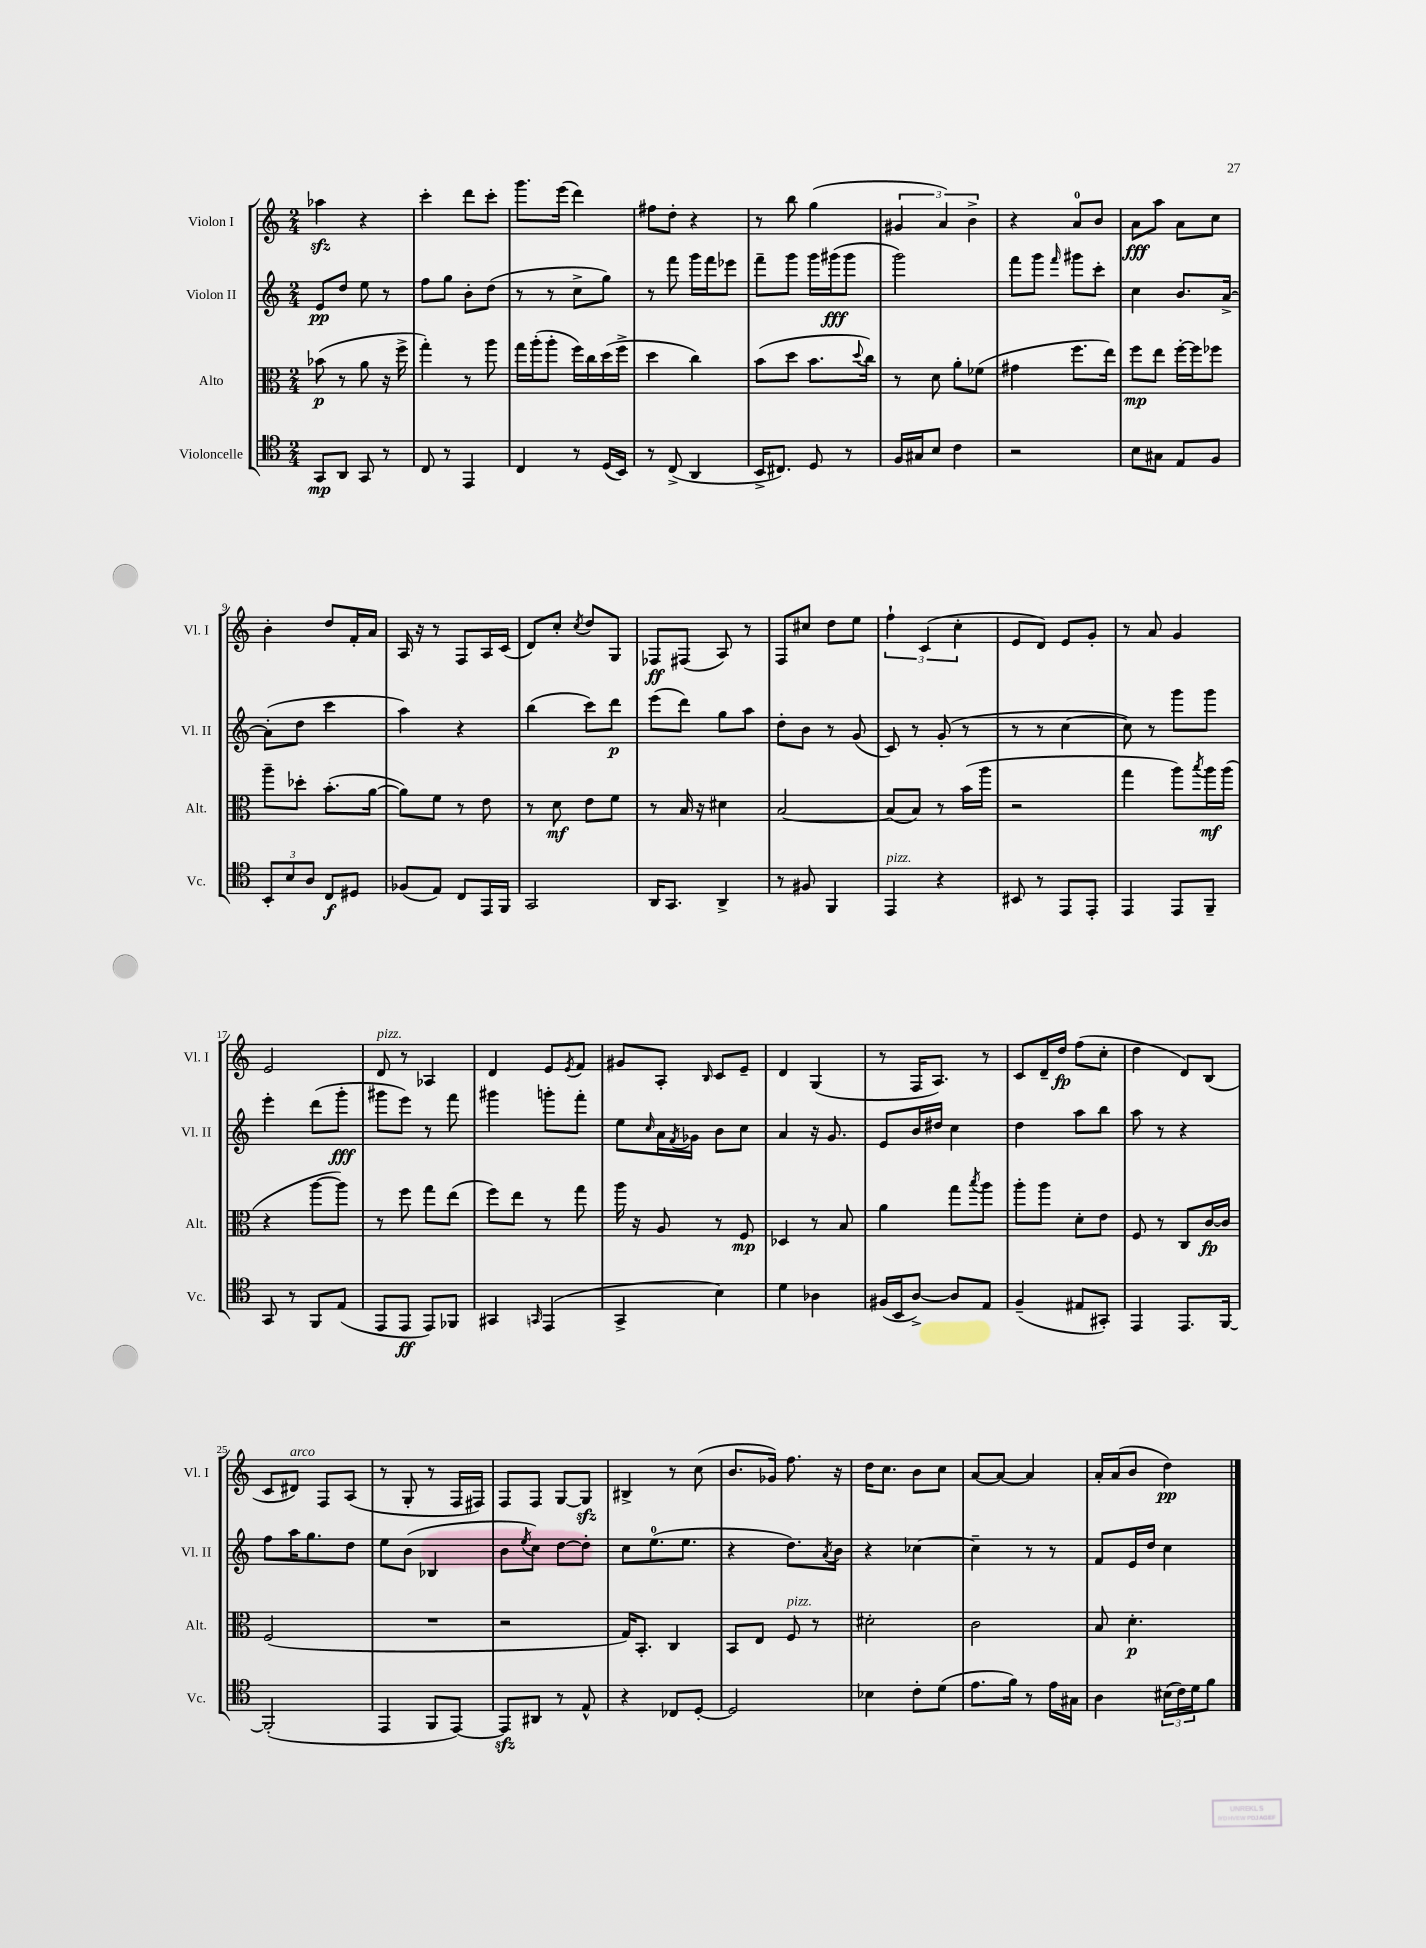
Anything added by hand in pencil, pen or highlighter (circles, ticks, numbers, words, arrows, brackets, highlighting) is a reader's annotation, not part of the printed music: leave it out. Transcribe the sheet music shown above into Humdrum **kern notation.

**kern	**kern	**kern	**kern
*staff4	*staff3	*staff2	*staff1
*clefC4	*clefC3	*clefG2	*clefG2
*k[]	*k[]	*k[]	*k[]
*M2/4	*M2/4	*M2/4	*M2/4
8GG/L	(8b-\	8e/L	4aa-\
8AA/J	8r	8dd/J	.
8GG/	8a\	8ee\	4r
8r	16r	8r	.
.	16ff^\	.	.
=	=	=	=
8C/	4gg'\)	8ff\L	4ccc'\
8r	.	8gg\J	.
4EE/	8r	8b'\L	8ddd\L
.	8aa\	(8dd\J	8ccc'\J
=	=	=	=
4C/	16gg\LL	8r	8.ggg\L
.	(16aa'\J	.	.
.	8aa'\J	8r	.
.	.	.	(16eee\Jk
8r	16ff\LL)	8cc^\L	4ddd\)
.	16cc\	.	.
(16D/LL	(16dd\	8gg\J)	.
16BB/JJ)	16ff^\JJ	.	.
=	=	=	=
8r	4dd\	8r	8ff#\L
(8C^/	.	8fff\	8dd'\J
4AA/	4cc\)	16ggg\LL	4r
.	.	16fff\J	.
.	.	8eee-\J	.
=	=	=	=
16BB^/LK	(8b\L	8fff~\L	8r
8.C#/J)	.	.	.
.	8dd\J	8ggg\J	8bb\
8D/	8.b\L	16ggg\LL	(4gg\
.	.	(16ggg#\J	.
8r	.	8ggg#\J	.
.	8qqdd/	.	.
.	16cc\Jk)	.	.
=	=	=	=
16F/LL	8r	2ggg\)	6g#/
16G#/J	.	.	.
8B/J	8d\	.	.
.	.	.	6a/)
4c\	8a'\L	.	.
.	.	.	6b^\
.	(8f-\J	.	.
=	=	=	=
2r	4g#\	8fff\L	4r
.	.	8ggg\J	.
.	.	16qqfff/	.
.	8.ff\L	8ggg#\L	8a/L
.	.	8ccc'\J	8b/J
.	16ee\Jk)	.	.
=	=	=	=
8B\L	8ff\L	4cc\	8a\L
8G#\J	8ee\J	.	8aa\J
8E/L	[16ff'\LL	8.b/L	8a\L
.	16ff\]J	.	.
8F/J	8ff-\J	.	8cc\J
.	.	[16a^/Jk	.
=	=	=	=
12BB'/L	8aa~\L	(8a'\]L	4b'\
12B/	.	.	.
.	8dd-'\J	8dd\J	.
12A/J	.	.	.
8C/L	(8.b'\L	4ccc\	8dd/L
8D#/J	.	.	16f'/L
.	[16a\Jk	.	16a/JJ
=	=	=	=
(8F-/L	8a\]L)	4aa\)	16A/
.	.	.	16r
8E/J)	8f\J	.	8r
8C/L	8r	4r	8F/L
16EE/L	8e\	.	16A/L
16FF/JJ	.	.	(16c/JJ
=	=	=	=
2GG/	8r	(4bb\	8d/L)
.	8d\	.	8cc'/J
.	.	.	8qcc/
.	8e\L	8ccc\L)	8dd/L
.	8f\J	8ddd\J	8G/J
=	=	=	=
16AA/LK	8r	(8eee\L	8F-/L
8.GG/J	.	.	.
.	16B/	8ddd\J)	(8F#/J
.	16r	.	.
4AA^/	4d#\	8gg\L	8A/)
.	.	8aa\J	8r
=	=	=	=
8r	[2B/	8dd'\L	8F/L
8F#/	.	8b\J	8cc#/J
4FF/	.	8r	8dd\L
.	.	(8g/	8ee\J
=	=	=	=
4EE/	(8B/]L	8c/)	6ff`\
.	8B/J)	8r	.
.	.	.	(6c/
4r	8r	(8g'/	.
.	.	.	6cc'\
.	(16b\LL	8r	.
.	16aa\JJ	.	.
=	=	=	=
8BB#/	2r	8r	8e/L
8r	.	8r	8d/J)
8EE/L	.	[4cc\	8e/L
8EE'/J	.	.	8g'/J
=	=	=	=
4EE/	4gg\	8cc\])	8r
.	.	8r	8a/
8EE/L	8aa\L)	8ggg\L	4g/
.	8qbb/	.	.
8FF~/J	16aa\L	8ggg\J	.
.	(16aa\JJ	.	.
=	=	=	=
8GG/	4r	4eee'\	2e/
8r	.	.	.
8FF/L	[8aa\L	(8ddd\L	.
(8E/J	8aa\]J)	8ggg'\J	.
=	=	=	=
8EE/L	8r	8ggg#\L	8d/
8EE/J	8ff\	8eee\J)	8r
8EE/L)	8gg\L	8r	4A-/
8FF-/J	(8ee\J	8fff\	.
=	=	=	=
4GG#/	8ff\L)	4ggg#\	4d/
.	8ee\J	.	.
16qqGG/	.	.	.
(4EE/	8r	8ggg'\L	8e/L
.	.	.	8qe/
.	8gg\	8fff'\J	8f/J
=	=	=	=
4GG^/	16aa\	8ee\L	8g#/L
.	16r	.	.
.	.	16qqcc/	.
.	8A/	16a\L	8A'/J
.	.	8qf/	.
.	.	16g-\JJ	.
.	.	.	16qqB/
4B\)	8r	8b\L	8c/L
.	8F/	8cc\J	8e~/J
=	=	=	=
4d\	4D-/	4a/	4d/
4A-\	8r	16r	(4G/
.	.	8.g/	.
.	8B/	.	.
=	=	=	=
(16F#/LL	4a\	8e/L	8r
16BB/J	.	.	.
[8A^/J)	.	16b/L	16F/LK
.	.	16dd#/JJ	8.A/J)
8A/]L	8gg\L	4cc\	.
.	8qbb/	.	.
8E/J	8aa\J	.	8r
=	=	=	=
(4F~/	8aa'\L	4dd\	8c/L
.	8aa\J	.	16d~/L
.	.	.	16dd/JJ
8E#/L	8d'\L	8aa\L	(8ff\L
8GG#'/J)	8e\J	8bb\J	8cc'\J
=	=	=	=
4EE/	8F/	8aa\	4dd\
.	8r	8r	.
8.EE/L	8C/L	4r	8d/L)
.	[16c/L	.	(8B/J
[16FF/Jk	16c/]JJ	.	.
=	=	=	=
(2FF'/]	(2F/	8ff\L	8c/L
.	.	16aa\K	8d#/J)
.	.	8.gg\	.
.	.	.	8F/L
.	.	8dd\J	(8A/J
=	=	=	=
4EE/	2r	8ee\L	8r
.	.	(8b\J	8G'/
8FF/L	.	4B-/	8r
[8EE/J)	.	.	16F/LL
.	.	.	16F#/JJ)
=	=	=	=
8EE/]L	2r	8b\L	8F/L
.	.	8qee/	.
8AA#/J	.	8cc\J)	8F/J
8r	.	[8dd\L	[8G/L
8E^^/	.	8dd'\]J	8G/]J
=	=	=	=
4r	16G/LK)	8cc\L	4B#^/
.	8.BB'/J	.	.
.	.	(8.ee\	.
8C-/L	4C/	.	8r
.	.	8.ee\J	.
[8D'/J	.	.	(8cc\
=	=	=	=
2D/]	8BB/L	4r	8.b/L
.	8E/J	.	.
.	.	.	16g-/Jk)
.	8F/	8.dd\L)	8.ff\
.	8r	.	.
.	.	8qa/	.
.	.	16b\Jk	16r
=	=	=	=
4B-\	2d#'\	4r	16dd\LK
.	.	.	8.cc\J
8c'\L	.	[4cc-\	8b\L
(8d\J	.	.	8cc\J
=	=	=	=
8.e\L	2c\	4cc-~\]	[8a/L
.	.	.	8a/_J
16f\Jk)	.	.	.
8r	.	8r	4a/]
16e\LL	.	8r	.
16G#\JJ	.	.	.
=	=	=	=
4A\	8B/	8f/L	16a'/LL
.	.	.	(16a/J
.	4.d'\	16e/L	8b/J
.	.	16dd/JJ	.
(24B#\LL	.	4cc\	4dd\)
24c\)	.	.	.
24d\J	.	.	.
8f\J	.	.	.
==	==	==	==
*-	*-	*-	*-
